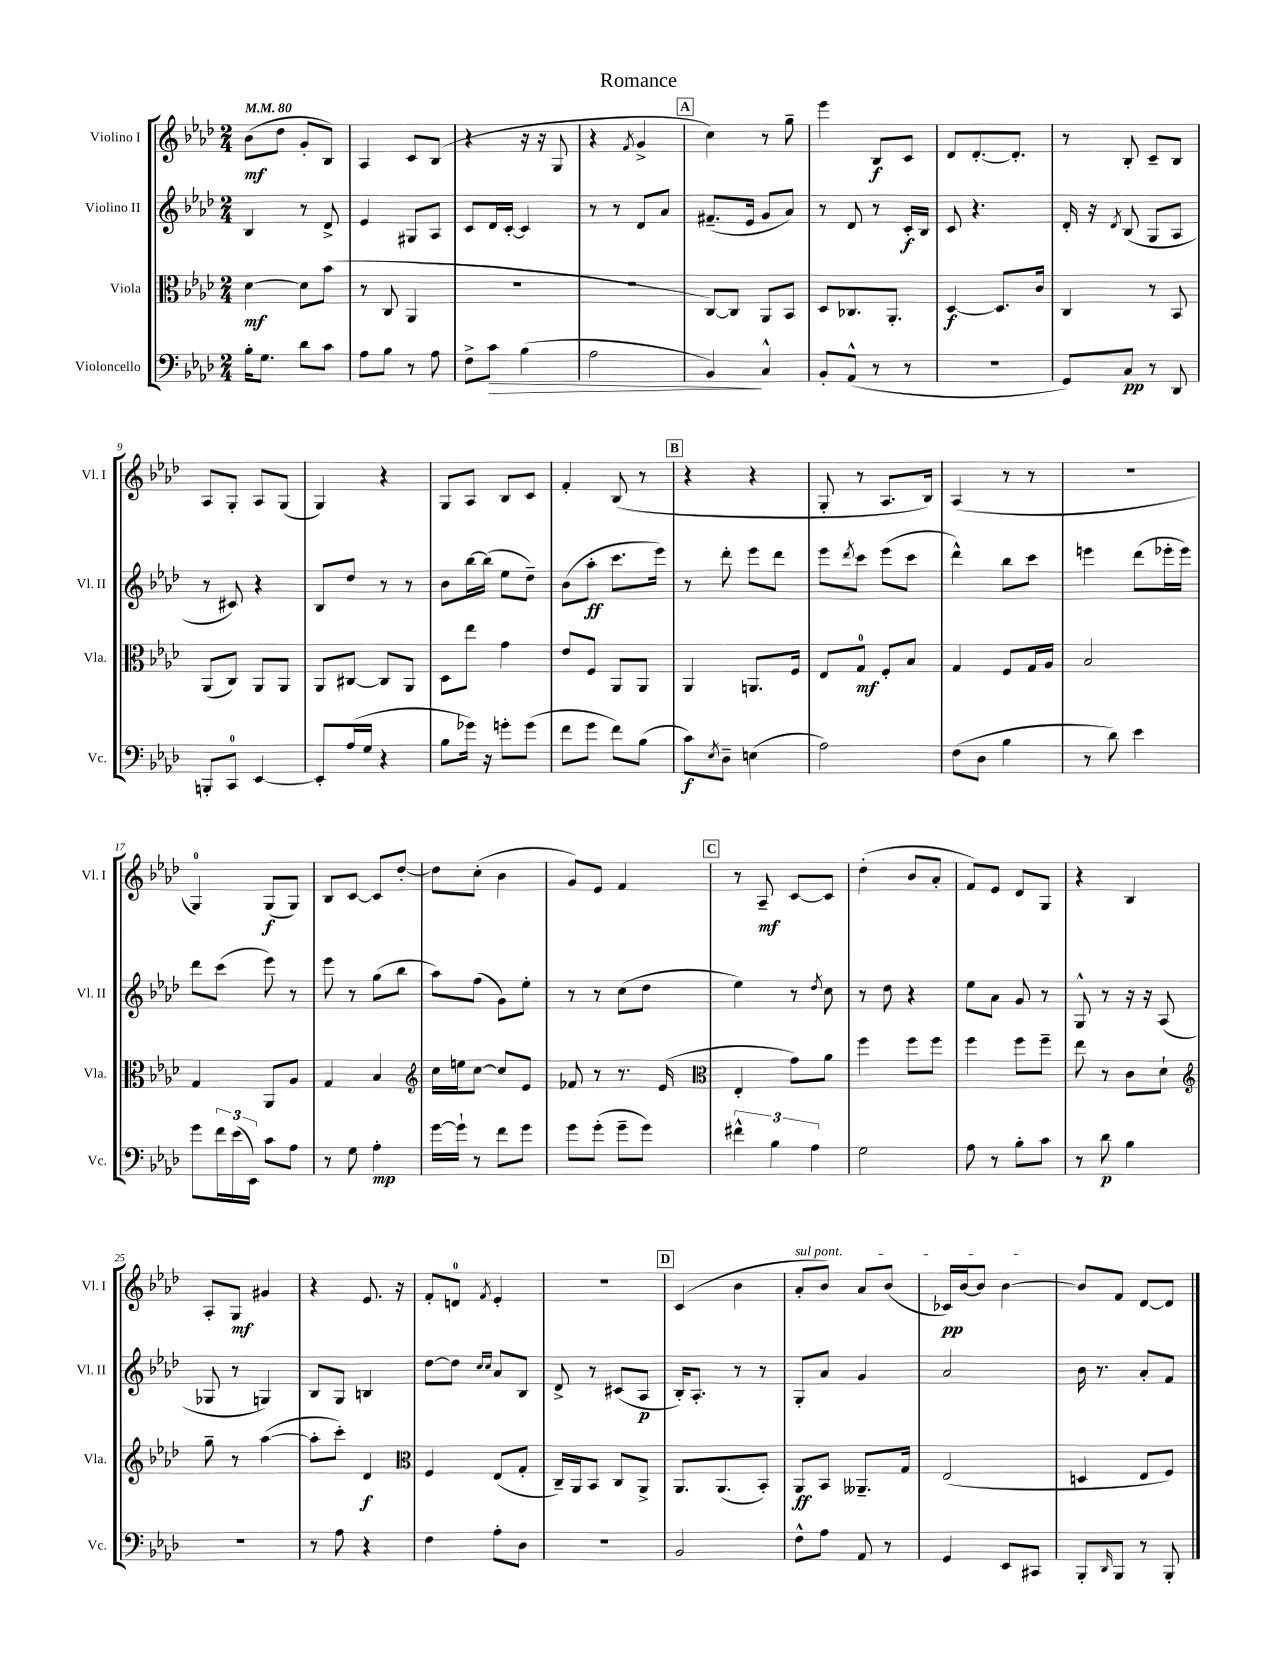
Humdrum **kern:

**kern	**kern	**kern	**kern
*staff4	*staff3	*staff2	*staff1
*clefF4	*clefC3	*clefG2	*clefG2
*k[b-e-a-d-]	*k[b-e-a-d-]	*k[b-e-a-d-]	*k[b-e-a-d-]
*M2/4	*M2/4	*M2/4	*M2/4
*MM80	*MM80	*MM80	*MM80
16B-'\LK	[4d-\	4B-/	(8b-\L
8.G\J	.	.	.
.	.	.	8dd-\J
8d-\L	8d-\]L	8r	8g'/L
8c\J	(8b-\J	8d-^/	8B-/J)
=	=	=	=
8A-\L	8r	4e-/	4A-/
8B-\J	8C/	.	.
8r	4AA-/	8G#/L	8c/L
8A-\	.	8A-/J	(8B-/J
=	=	=	=
8F^\L	2r	8c/L	4r
8c\J	.	16d-/L	.
.	.	[16c'/JJ	.
(4B-\	.	4c/]	16r
.	.	.	16r
.	.	.	8G/
=	=	=	=
2A-\	2r	8r	4r
.	.	8r	.
.	.	.	8qf/
.	.	8d-/L	4g^/
.	.	8a-/J	.
=	=	=	=
4BB-/)	[8C/L)	(8.f#~/L	4cc\)
.	8C/]J	.	.
.	.	16e-/Jk	.
4C^^/	8AA-/L	8g/L	8r
.	8BB-/J	8a-/J)	8gg~\
=	=	=	=
8BB-'/L	8D-/L	8r	4eee-\
(8AA-^^/J	8.C-/	8d-/	.
8r	.	8r	8B-/L
.	8.AA-'/J	.	.
8r	.	16c'/LL	8c/J
.	.	16B-/JJ	.
=	=	=	=
2r	[4D-/	8c/	8d-/L
.	.	4.r	[8.d-'/
.	8.D-/]L	.	.
.	.	.	8.d-'/]J
.	16c/Jk	.	.
=	=	=	=
8GG/L)	4C/	16d-'/	8r
.	.	16r	.
.	.	8qd-/	.
8C/J	.	(8B-/	8B-'/
8r	8r	8G/L	8c~/L
8DD-/	8BB-/	8A-/J	8B-/J
=	=	=	=
8BBB'/L	(8AA-/L	8r	8A-/L
8CC/J	8C/J)	8c#/)	8G'/J
[4EE-/	8AA-/L	4r	8A-/L
.	8AA-/J	.	(8G/J
=	=	=	=
8EE-'/]L	8AA-/L	8B-/L	4G/)
(16A-/L	[8C#/J	8dd-/J	.
16G/JJ	.	.	.
4r	8C#/]L	8r	4r
.	8AA-/J	8r	.
=	=	=	=
8B-\L	8D-\L	8b-\L	8G/L
16g-\Jk)	8ee-\J	[16bb-\L	8A-/J
16r	.	(16bb-\]JJ	.
8g'\L	4g\	8ee-\L	8B-/L
(8g\J	.	8dd-~\J)	8c/J
=	=	=	=
8f\L	8e-/L	(8b-\L	4f'/
8g\J	8F/J	8aa-'\J	.
8f\L)	8AA-/L	8.ccc\L	(8B-/
(8B-\J	8AA-/J	.	8r
.	.	16eee-\Jk)	.
=	=	=	=
8c\L)	4AA-/	8r	4r
8qE-/	.	.	.
8D-~\J	.	8ddd-'\	.
(4E\	8.AA/L	8eee-\L	4r
.	.	8ddd-\J	.
.	16F/Jk	.	.
=	=	=	=
2A-\)	8E-/L	8eee-\L	8G'/
.	.	8qddd-/	.
.	8G/J	8ccc\J	8r
.	8F'/L	(8eee-\L	8.A-/L
.	8B-/J	8ccc\J	.
.	.	.	16B-/Jk)
=	=	=	=
(8F\L	4G/	4ddd-^^\)	(4A-/
8D-\J	.	.	.
4B-\	8F/L	8bb-\L	8r
.	16G/L	8ccc\J	8r
.	16A-/JJ	.	.
=	=	=	=
8r	2B-/	4eee\	2r
8d-\)	.	.	.
4e-\	.	(8ddd-\L	.
.	.	16eee-'\L	.
.	.	16eee-\JJ)	.
=	=	=	=
8g\L	4G/	8ddd-\L	4G/)
24f\L	.	(8ccc\J	.
(24e-\	.	.	.
24EE-\JJ)	.	.	.
8c\L	8AA-/L	8eee-\)	(8G/L
8A-\J	8A-/J	8r	8G/J)
=	=	=	=
8r	4G/	8eee-\	8B-/L
8G\	.	8r	[8c/J
4A-'\	4B-/	(8gg\L	8c/]L
.	.	8bb-\J	[8dd-'/J
=	=	=	=
*	*clefG2	*	*
[16g\LL	16cc\LL	8aa-\L)	8dd-\]L
16g`\]JJ	16ee\J	.	.
8r	[8cc\J	(8ff\J	(8cc'\J
8f\L	8cc/]L	8g\L)	4b-\
8g\J	8e-/J	8ee-'\J	.
=	=	=	=
8g\L	8f-/	8r	8g/L)
(8g'\J	8r	8r	8e-/J
8g~\L	8.r	(8cc\L	4f/
8g\J)	.	8dd-\J	.
.	(16e-/	.	.
=	=	=	=
*	*clefC3	*	*
6f#^^\	4E-'/	4ee-\)	8r
.	.	.	8A-~/
6B-\	.	.	.
.	8g\L)	8r	[8c/L
6A-\	.	.	.
.	.	8qdd-/	.
.	8a-\J	8cc\	8c/]J
=	=	=	=
2G\	4ff\	8r	(4dd-'\
.	.	8dd-\	.
.	8ff\L	4r	8b-/L
.	8ff\J	.	8a-'/J
=	=	=	=
8A-\	4ff\	8ee-\L	8f/L)
8r	.	8a-\J	8e-/J
8B-'\L	8ff\L	8g/	8d-/L
8c\J	8ff~\J	8r	8G/J
=	=	=	=
8r	8ee-\	8G^^/	4r
8d-\	8r	8r	.
4B-\	8c\L	16r	4B-/
.	.	16r	.
.	8d-`\J	(8A-/	.
=	=	=	=
*	*clefG2	*	*
2r	8gg~\	8G-/	8A-'/L
.	8r	8r	8G/J
.	([4aa-\	4G/)	4g#/
=	=	=	=
8r	8aa-'\]L	8B-/L	4r
8A-\	8ccc'\J)	8G/J	.
4r	4d-/	4B/	8.e-/
.	.	.	16r
=	=	=	=
*	*clefC3	*	*
4F\	4F/	[8dd-\L	8f'/L
.	.	8dd-\]J	8d/J
.	.	16qqcc/LL	.
.	.	16qqcc/JJ	8qf/
8A-'\L	(8E-/L	8a-/L	4e-'/
8D-\J	8G'/J	8B-/J	.
=	=	=	=
2r	16C~/LL)	8d-^/	2r
.	16AA-/J	.	.
.	8BB-/J	8r	.
.	8C/L	(8c#/L	.
.	8AA-^/J	8A-/J	.
=	=	=	=
2BB-/	8.AA-/L	16B-'/LK)	(4c/
.	.	8.A-'/J	.
.	(8.AA-/	.	.
.	.	8r	4b-\
.	8BB-'/J)	8r	.
=	=	=	=
8F^^\L	8AA-/L	8G'/L	8a-'/L
8A-\J	8BB-/J	8a-/J	8b-/J)
8AA-/	8.AA--~/L	4g/	8a-/L
8r	.	.	(8b-/J
.	16G/Jk	.	.
=	=	=	=
4GG/	(2E-/	2a-/	16c-/LL)
.	.	.	[16b-/J
.	.	.	8b-/]J
8EE-/L	.	.	[4b-\
8CC#/J	.	.	.
=	=	=	=
8BBB-'/L	4D/	16b-\	8b-/]L
.	.	8.r	.
16qqDD-/	.	.	.
8BBB-/J	.	.	8f/J
8r	8E-/L	8a-'/L	[8d-/L
8BBB-'/	8F/J)	8f/J	8d-/]J
==	==	==	==
*-	*-	*-	*-
